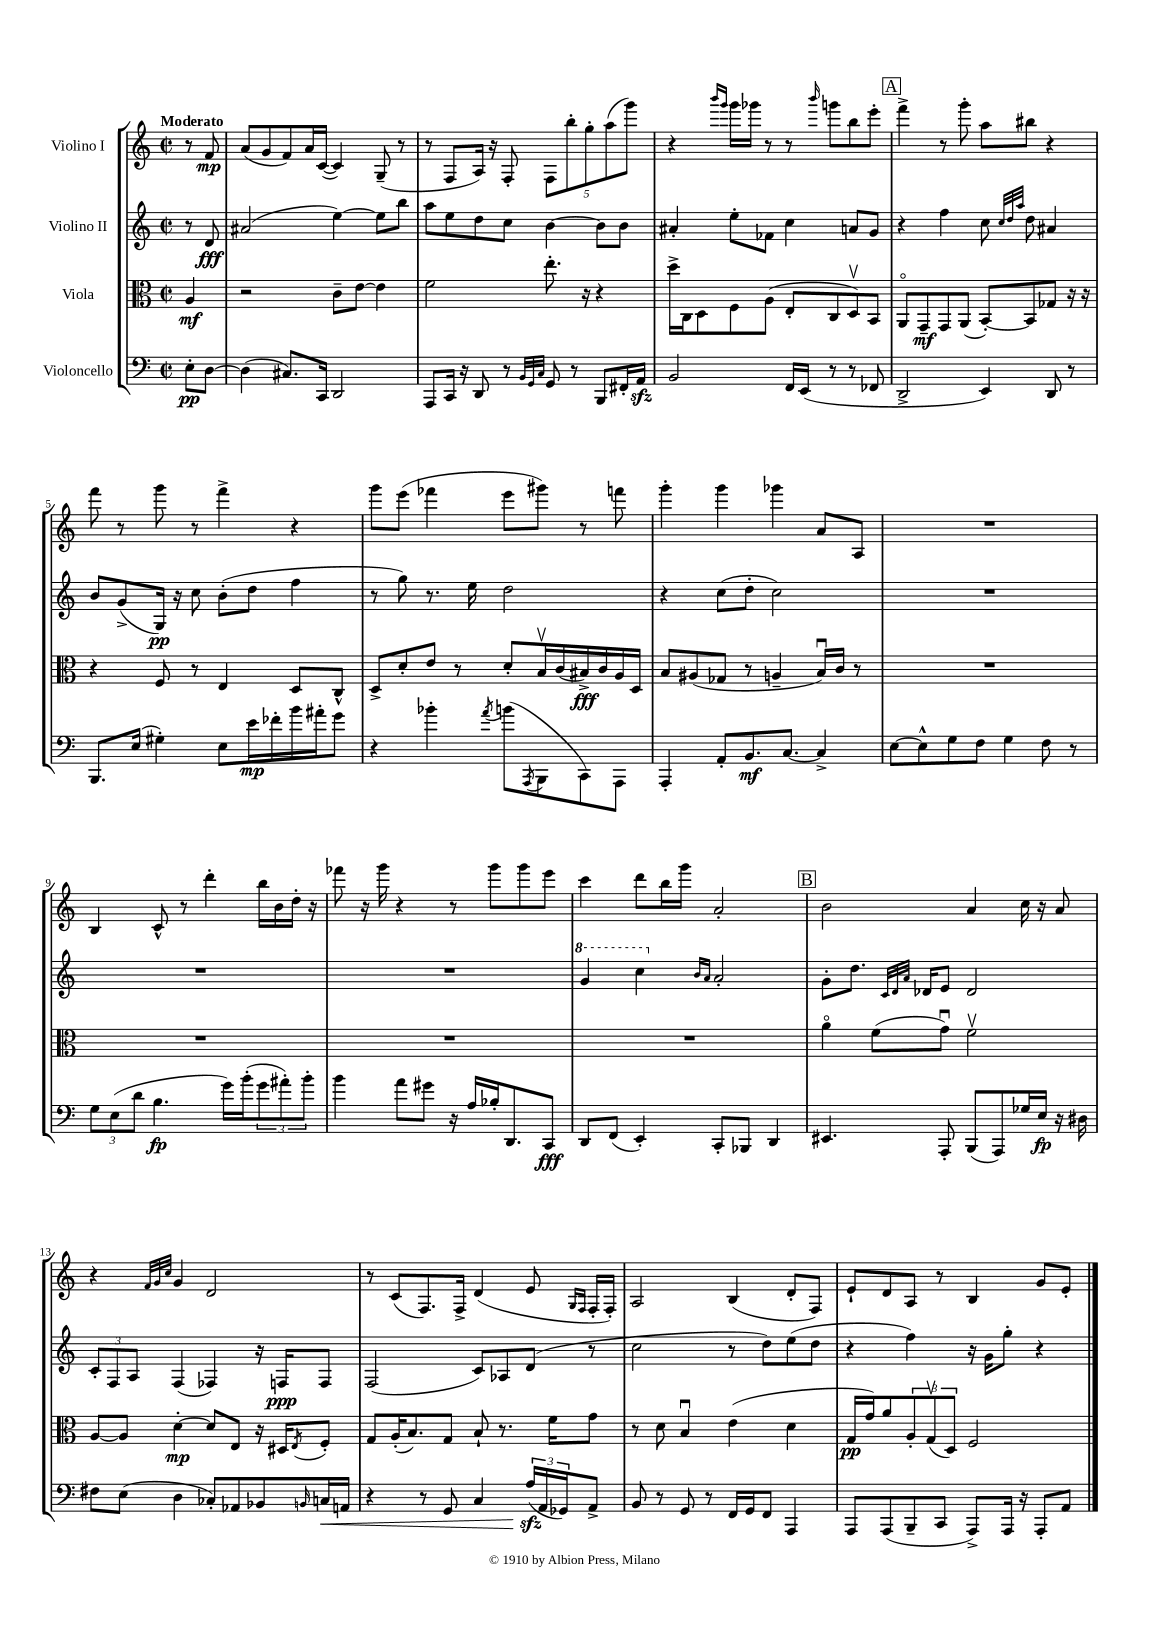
<<
\new StaffGroup <<
\new Staff = "s0" \with { instrumentName = "Violino I" } {
    \clef treble \key c \major \defaultTimeSignature \time 2/2 \partial 4 \tempo "Moderato"
    r8 f'8\mp |
    a'8( g'8 f'8) a'16 c'16~( c'4) g8--( r8 |
    r8 f8 a16) r16 f8-. \tuplet 5/4 { f8 b''8-. g''8-. a''8( g'''8) } |
    r4 \grace { b'''16 g'''16 } g'''16 ges'''16 r8 r8 \grace { b'''16 } g'''8 b''8 e'''8-. |
    \mark \markup { \box "A" } f'''4-> r8 g'''8-. a''8 bis''8 r4 |
    f'''8 r8 g'''8 r8 f'''4-> r4 |
    g'''8 e'''8( fes'''4 e'''8 gis'''8) r8 f'''8 |
    g'''4-. g'''4 ges'''4 a'8 a8 |
    R1 |
    b4 c'8-^ r8 d'''4-. b''16 b'16 d''16-. r16 |
    fes'''8 r16 g'''16 r4 r8 g'''8 g'''8 e'''8 |
    c'''4 d'''8 b''16 g'''16 a'2-. |
    \mark \markup { \box "B" } b'2 a'4 c''16 r16 a'8 |
    r4 \grace { f'32 g'32 c''32 } g'4 d'2 |
    r8 c'8( f8.) f16-> d'4( e'8 \grace { g16 f16 } f16-. f16-.) |
    a2 b4( d'8-. f8) |
    e'8-! d'8 a8 r8 b4 g'8 e'8-. \bar "|." |
}
\new Staff = "s1" \with { instrumentName = "Violino II" } {
    \clef treble \key c \major \defaultTimeSignature \time 2/2 \partial 4
    r8 d'8\fff |
    ais'2( e''4~) e''8 b''8 |
    a''8 e''8 d''8 c''8 b'4~ b'8 b'8 |
    ais'4-. e''8-. fes'8 c''4 a'8 g'8 |
    \mark \markup { \box "A" } r4 f''4 c''8 \grace { c''32 d''32 a''32 } d''8 ais'4 |
    b'8 g'8->( g16\pp) r16 c''8 b'8-.( d''8 f''4 |
    r8 g''8) r8. e''16 d''2 |
    r4 c''8( d''8-. c''2) |
    R1 |
    R1 |
    R1 |
    \ottava #1 g''4 c'''4 \ottava #0 \grace { b'16 a'16 } a'2-. |
    \mark \markup { \box "B" } g'8-. d''8. \grace { c'32 d'32 a'32 } des'16 e'8 des'2 |
    \tuplet 3/2 { c'8-. f8 a8 } f4( fes4) r16 f16\ppp f8 |
    f2( c'8) aes8 d'8( r8 |
    c''2 r8 d''8) e''8( d''8 |
    r4 f''4) r16 g'16 g''8-. r4 \bar "|." |
}
\new Staff = "s2" \with { instrumentName = "Viola" } {
    \clef alto \key c \major \defaultTimeSignature \time 2/2 \partial 4
    a4\mf |
    r2 c'8-- e'8~ e'4 |
    f'2 e''8.-. r16 r4 |
    d''16-> c16 d8 f8 a8( e8-. c8 d8\upbow) b,8 |
    \mark \markup { \box "A" } a,8\flageolet g,8--\mf g,8 a,8( b,8~-.) b,8 ges8 r16 r16 |
    r4 f8 r8 e4 d8 c8-^ |
    d8-> d'8-. e'8 r8 d'8-. b16\upbow c'16( bis16->\fff) c'16 a16 d16 |
    b8 ais8( ges8 r8 a4-- b16\downbow) c'16 r8 |
    R1 |
    R1 |
    R1 |
    R1 |
    \mark \markup { \box "B" } a'4\flageolet f'8( g'8\downbow) f'2\upbow |
    a8~ a8 d'4~-.\mp d'8 e8 r16 dis16 \acciaccatura { e8 } f8-. |
    g8 a16-.( b8.) g8 b8-! r8. f'16 g'8 |
    r8 d'8 b4\downbow e'4( d'4 |
    g16\pp g'16) a'8 \tuplet 3/2 { a8-. g8\upbow( d8) } f2 \bar "|." |
}
\new Staff = "s3" \with { instrumentName = "Violoncello" } {
    \clef bass \key c \major \defaultTimeSignature \time 2/2 \partial 4
    e8-.\pp d8~ |
    d4( cis8.) c,16 d,2 |
    a,,8 c,16 r16 d,8 r8 \grace { b,32 g,32 c32 } g,8 r8 b,,8 fis,16-. a,16\sfz |
    b,2 f,16 e,16( r8 r8 fes,8 |
    \mark \markup { \box "A" } d,2-> e,4) d,8 r8 |
    b,,8. e16( gis4-.) e8 e'16\mp fes'16-. b'16 ais'16-. g'8 |
    r4 bes'4-. \acciaccatura { a'8 } b'8( \acciaccatura { a,,8 } b,,8 c,8) a,,8 |
    a,,4-. a,8-. b,8.\mf c8.~ c4-> |
    e8~ e8-^ g8 f8 g4 f8 r8 |
    \tuplet 3/2 { g8 e8( d'8 } b4.\fp g'16) b'16-.( \tuplet 3/2 { g'8 ais'8-.) b'8-. } |
    b'4 a'8 gis'8 r16 a16 bes16-. d,8. c,8\fff |
    d,8 f,8( e,4-.) c,8-. bes,,8 d,4 |
    \mark \markup { \box "B" } eis,4. a,,8-. b,,8( a,,8) ges16 e16\fp r16 dis16 |
    fis8 e8( d4 ces8-.) aes,8 bes,8 \grace { b,16 } c16\< a,16 |
    r4 r8 g,8 c4 \tuplet 3/2 { a16\sfz\!( a,16 ges,16) } a,8-> |
    b,8 r8 g,8 r8 f,16 g,16 f,8 a,,4 |
    a,,8 a,,8( b,,8-- c,8 a,,8->) a,,16 r16 a,,8-. a,8 \bar "|." |
}
>>
>>
